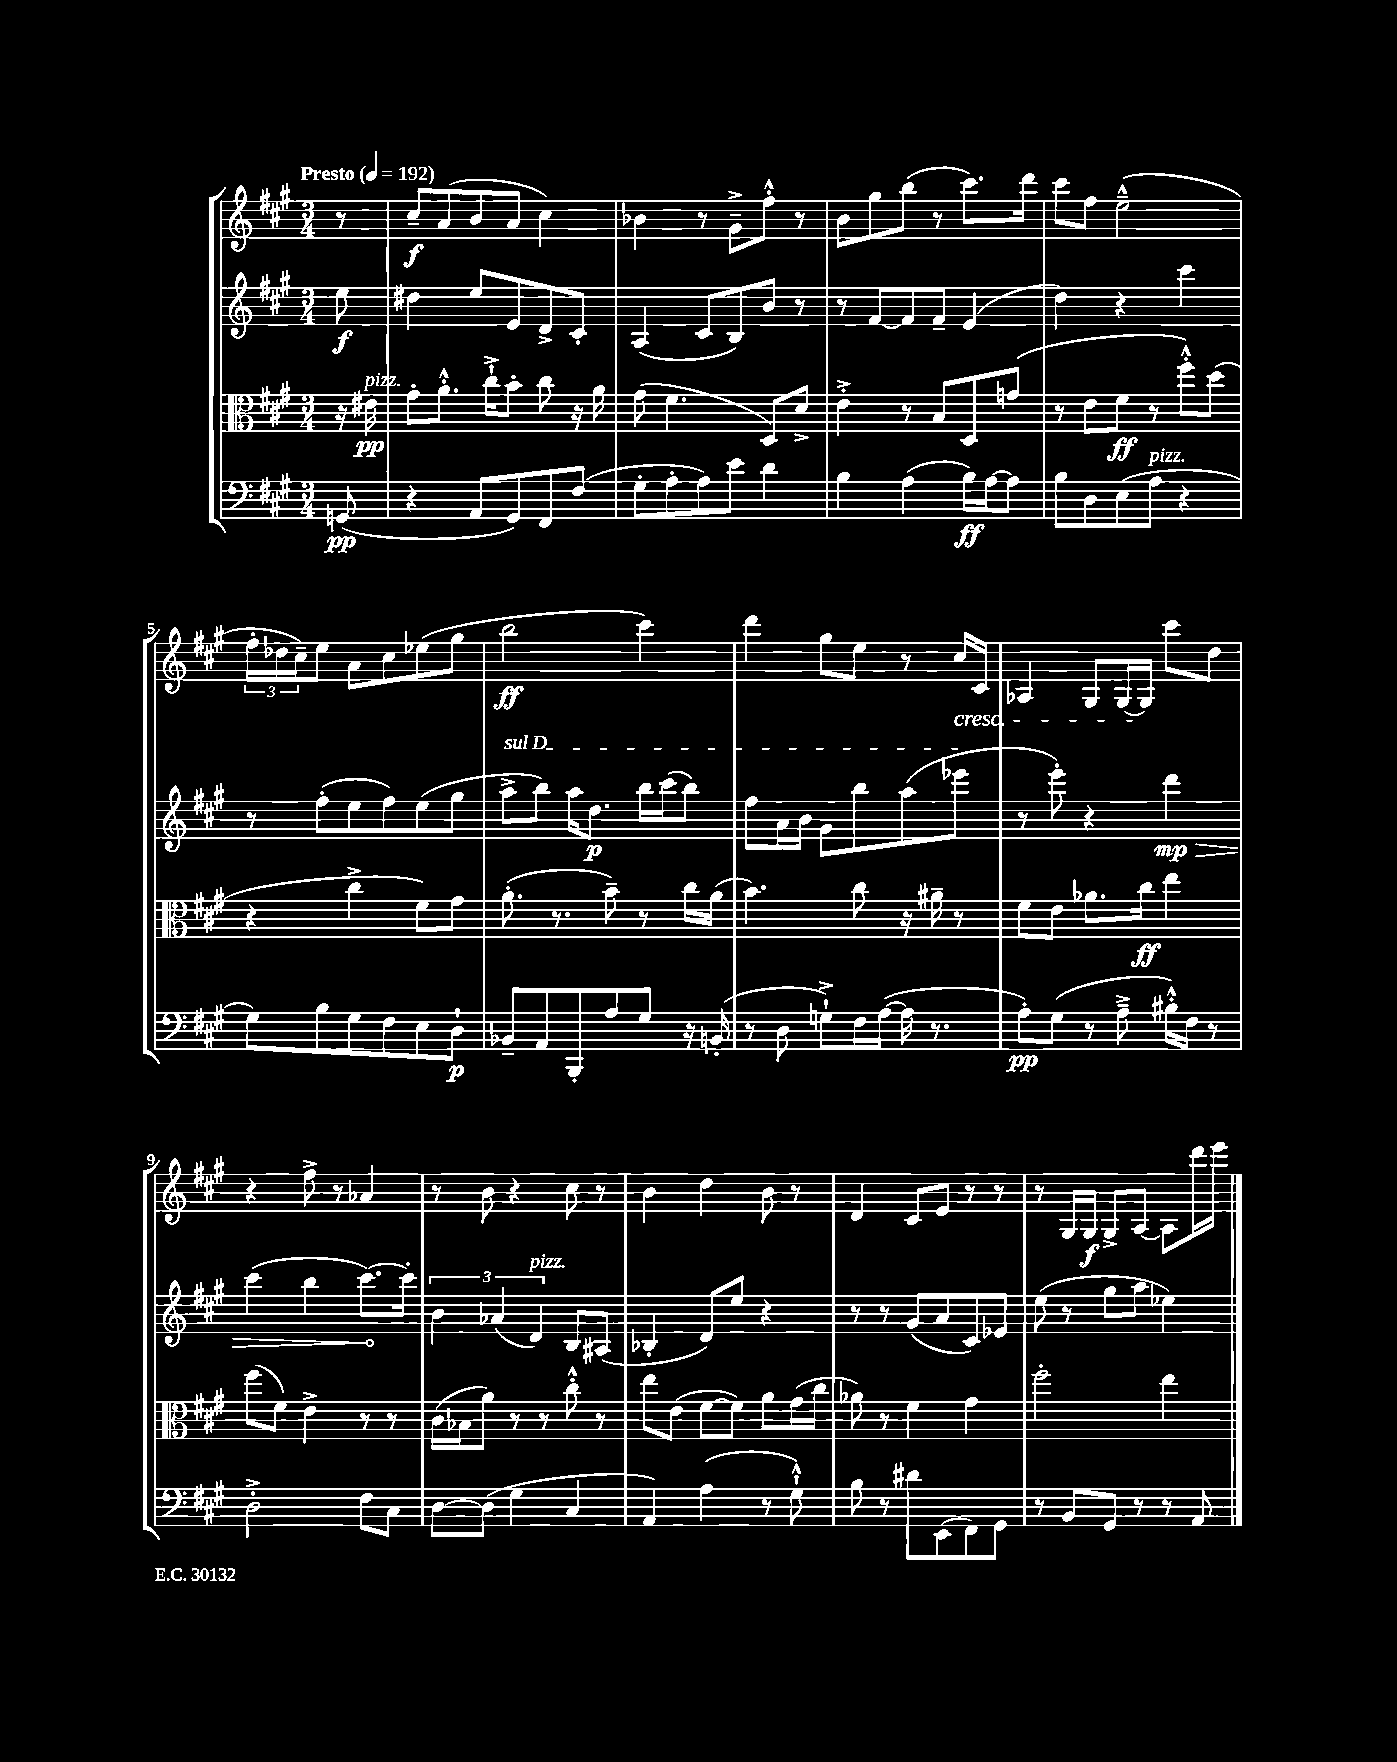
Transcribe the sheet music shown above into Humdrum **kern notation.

**kern	**dynam	**kern	**dynam	**kern	**dynam	**kern	**dynam
*part4	*part4	*part3	*part3	*part2	*part2	*part1	*part1
*staff4	*staff4	*staff3	*staff3	*staff2	*staff2	*staff1	*staff1
*clefF4	*	*clefC3	*	*clefG2	*	*clefG2	*
*k[f#c#g#]	*	*k[f#c#g#]	*	*k[f#c#g#]	*	*k[f#c#g#]	*
*M3/4	*	*M3/4	*	*M3/4	*	*M3/4	*
*MM192	*	*MM192	*	*MM192	*	*MM192	*
=	=	=	=	=	=	=	=
!	!	!	!	!	!	!LO:TX:a:B:t=Presto	!
(8GGn/	pp	16r	.	8ee\	f	8r	.
!	!	!LO:TX:a:i:t=pizz.	!	!	!	!	!
.	.	16e#X\	pp	.	.	.	.
=1	=1	=1	=1	=1	=1	=1	=1
4r	.	8g#'\L	.	4dd#X\	.	8cc#~/L	f
.	.	8.a'^^\J	.	.	.	(8a/	.
8AA/L	.	.	.	8ee/L	.	8b/	.
.	.	16cc#`^\KL	.	.	.	.	.
8GG#/)	.	8b'\J	.	8e/	.	8a/J	.
8FF#/	.	8cc#\	.	8d^/	.	4cc#\)	.
(8F#/J	.	16r	.	8c#'/J	.	.	.
.	.	16a\	.	.	.	.	.
=2	=2	=2	=2	=2	=2	=2	=2
8G#'\L	.	(8g#\	.	(4A/	.	4b-X\	.
8A'\	.	4.f#\	.	.	.	.	.
8A\)	.	.	.	8c#/L	.	8r	.
8e\J	.	.	.	8B/)	.	8g#~^\L	.
4d\	.	8D/L)	.	8b/J	.	8ff#'^^\J	.
.	.	8d^/J	.	8r	.	8r	.
=3	=3	=3	=3	=3	=3	=3	=3
4B\	.	4e'^\	.	8r	.	8b\L	.
.	.	.	.	[8f#/L	.	8gg#\	.
(4A\	.	8r	.	8f#/]	.	(8bb\J	.
.	.	8B/L	.	8f#~/J	.	8r	.
16B\LL)	ff	8D/	.	(4e/	.	8.ccc#\L)	.
[16A\J	.	.	.	.	.	.	.
8A\J]	.	(8gn/J	.	.	.	.	.
.	.	.	.	.	.	16ddd\Jk	.
=4	=4	=4	=4	=4	=4	=4	=4
8B\L	.	8r	.	4dd\)	.	8ccc#\L	.
8D\	.	8e\L	.	.	.	8ff#\J	.
(8E\	.	8f#\J	ff	4r	.	(2ee~^^\	.
!LO:TX:a:i:t=pizz.	!	!	!	!	!	!	!
8A\J	.	8r	.	.	.	.	.
4r	.	8ff#'^^\L)	.	4ccc#\	.	.	.
.	.	(8dd\J	.	.	.	.	.
!!LO:LB:g=z
=5	=5	=5	=5	=5	=5	=5	=5
8G#\L)	.	4r	.	8r	.	24ff#'\LL	.
.	.	.	.	.	.	24dd-X\	.
.	.	.	.	.	.	24cc#~\J)	.
8B\	.	.	.	(8ff#'\L	.	8ee\J	.
8G#\	.	4cc#^\	.	8ee\	.	8a\L	.
8F#\	.	.	.	8ff#\)	.	8cc#\	.
8E\	.	8f#\L)	.	(8ee\	.	(8ee-X\	.
8D`\J	p	8g#\J	.	8gg#\J	.	8gg#\J	.
=6	=6	=6	=6	=6	=6	=6	=6
!	!	!	!	!LO:TX:a:i:t=sul D	!	!	!
8BB-X~/L	.	(8.a'\	.	8aa^\L	.	2bb\	ff
8AA/	.	.	.	8bb\J)	.	.	.
.	.	8.r	.	.	.	.	.
8BBB'/	.	.	.	16aa\KL	.	.	.
.	.	.	.	8.dd\J	p	.	.
8A/	.	8b~\)	.	.	.	.	.
8G#/J	.	8r	.	16bb\LL	.	4ccc#\)	.
.	.	.	.	(16ccc#\J	.	.	.
16r	.	16cc#\LL	.	8bb\J)	.	.	.
(16BBn'/	.	(16a\JJ	.	.	.	.	.
=7	=7	=7	=7	=7	=7	=7	=7
8r	.	4.b\)	.	8ff#\L	.	4ddd\	.
8D\	.	.	.	16a\L	.	.	.
.	.	.	.	16b\JJ	.	.	.
8Gn`^\L)	.	.	.	8g#\L	.	8gg#\L	.
16F#\L	.	8cc#\	.	8bb\	.	8ee\J	.
([16A\JJ	.	.	.	.	.	.	.
16A\]	.	16r	.	(8aa\	.	8r	.
8.r	.	16a#X~\	.	.	.	.	.
!	!	!	!	!	!	!LO:TX:b:i:t=cresc.	!
.	.	8r	.	8eee-X\J	.	16cc#/LL	.
.	.	.	.	.	.	16c#/JJ	.
=8	=8	=8	=8	=8	=8	=8	=8
8A'\L)	pp	8f#\L	.	8r	.	4A-X/	.
(8G#\J	.	8e\J	.	8eee'\)	.	.	.
8r	.	8.a-X\L	.	4r	.	8G#/L	.
8A~^\	.	.	.	.	.	[16G#/L	.
.	.	16cc#\Jk	ff	.	.	16G#/JJ]	.
!	!	!	!	!	!LO:HP:b	!	!
16B#X'^^\LL)	.	4ee\	.	4ddd\	> mp	8ccc#\L	.
16F#\JJ	.	.	.	.	.	.	.
8r	.	.	.	.	.	8dd\J	.
!!LO:LB:g=z
=9	=9	=9	=9	=9	=9	=9	=9
2D'^\	.	(8ff#\L	.	(4ccc#\	.	4r	.
.	.	8f#\J)	.	.	.	.	.
.	.	4e^\	.	4bb\	.	8ff#^\	.
.	.	.	.	.	.	8r	.
8F#\L	.	8r	.	[8.ccc#\L)	.	4a-X/	.
8C#\J	.	8r	.	.	.	.	.
.	.	.	.	16ccc#'\Jk]	]	.	.
=10	=10	=10	=10	=10	=10	=10	=10
[8D\L	.	(16c#\LL	.	6b\	.	8r	.
.	.	16B-X\J	.	.	.	.	.
(8D\J]	.	8a\J)	.	.	.	8b\	.
.	.	.	.	(6a-X/	.	.	.
4G#\	.	8r	.	.	.	4r	.
!	!	!	!	!LO:TX:a:i:t=pizz.	!	!	!
.	.	.	.	6d/)	.	.	.
.	.	8r	.	.	.	.	.
4C#/	.	8cc#'^^\	.	8B/L	.	8cc#\	.
.	.	8r	.	(8A#X/J	.	8r	.
=11	=11	=11	=11	=11	=11	=11	=11
4AA/)	.	8ee\L	.	4B-X'/	.	4b\	.
.	.	(8e\J	.	.	.	.	.
(4A\	.	[8f#\L	.	8d/L)	.	4dd\	.
.	.	8f#\J])	.	8ee/J	.	.	.
8r	.	8a\L	.	4r	.	8b\	.
8G#`^^\)	.	(16g#\L	.	.	.	8r	.
.	.	16cc#\JJ	.	.	.	.	.
=12	=12	=12	=12	=12	=12	=12	=12
8B\	.	8a-X\)	.	8r	.	4d/	.
8r	.	8r	.	8r	.	.	.
8d#X\L	.	4f#\	.	(8g#/L	.	8c#/L	.
(8EE\	.	.	.	8a/	.	8e/J	.
8FF#\)	.	4g#\	.	8c#/)	.	8r	.
8GG#\J	.	.	.	8e-X/J	.	8r	.
=13	=13	=13	=13	=13	=13	=13	=13
8r	.	2ff#'\	.	(8ee\	.	8r	.
8BB/L	.	.	.	8r	.	16G#/LL	.
.	.	.	.	.	.	16G#/JJ	f
8GG#/J	.	.	.	8gg#\L	.	8G#^/L	.
8r	.	.	.	8aa\J	.	[8A/J	.
8r	.	4ee\	.	4ee-X\)	.	8A\L]	.
8AA/	.	.	.	.	.	16ddd\L	.
.	.	.	.	.	.	16eee\JJ	.
==	==	==	==	==	==	==	==
*-	*-	*-	*-	*-	*-	*-	*-
